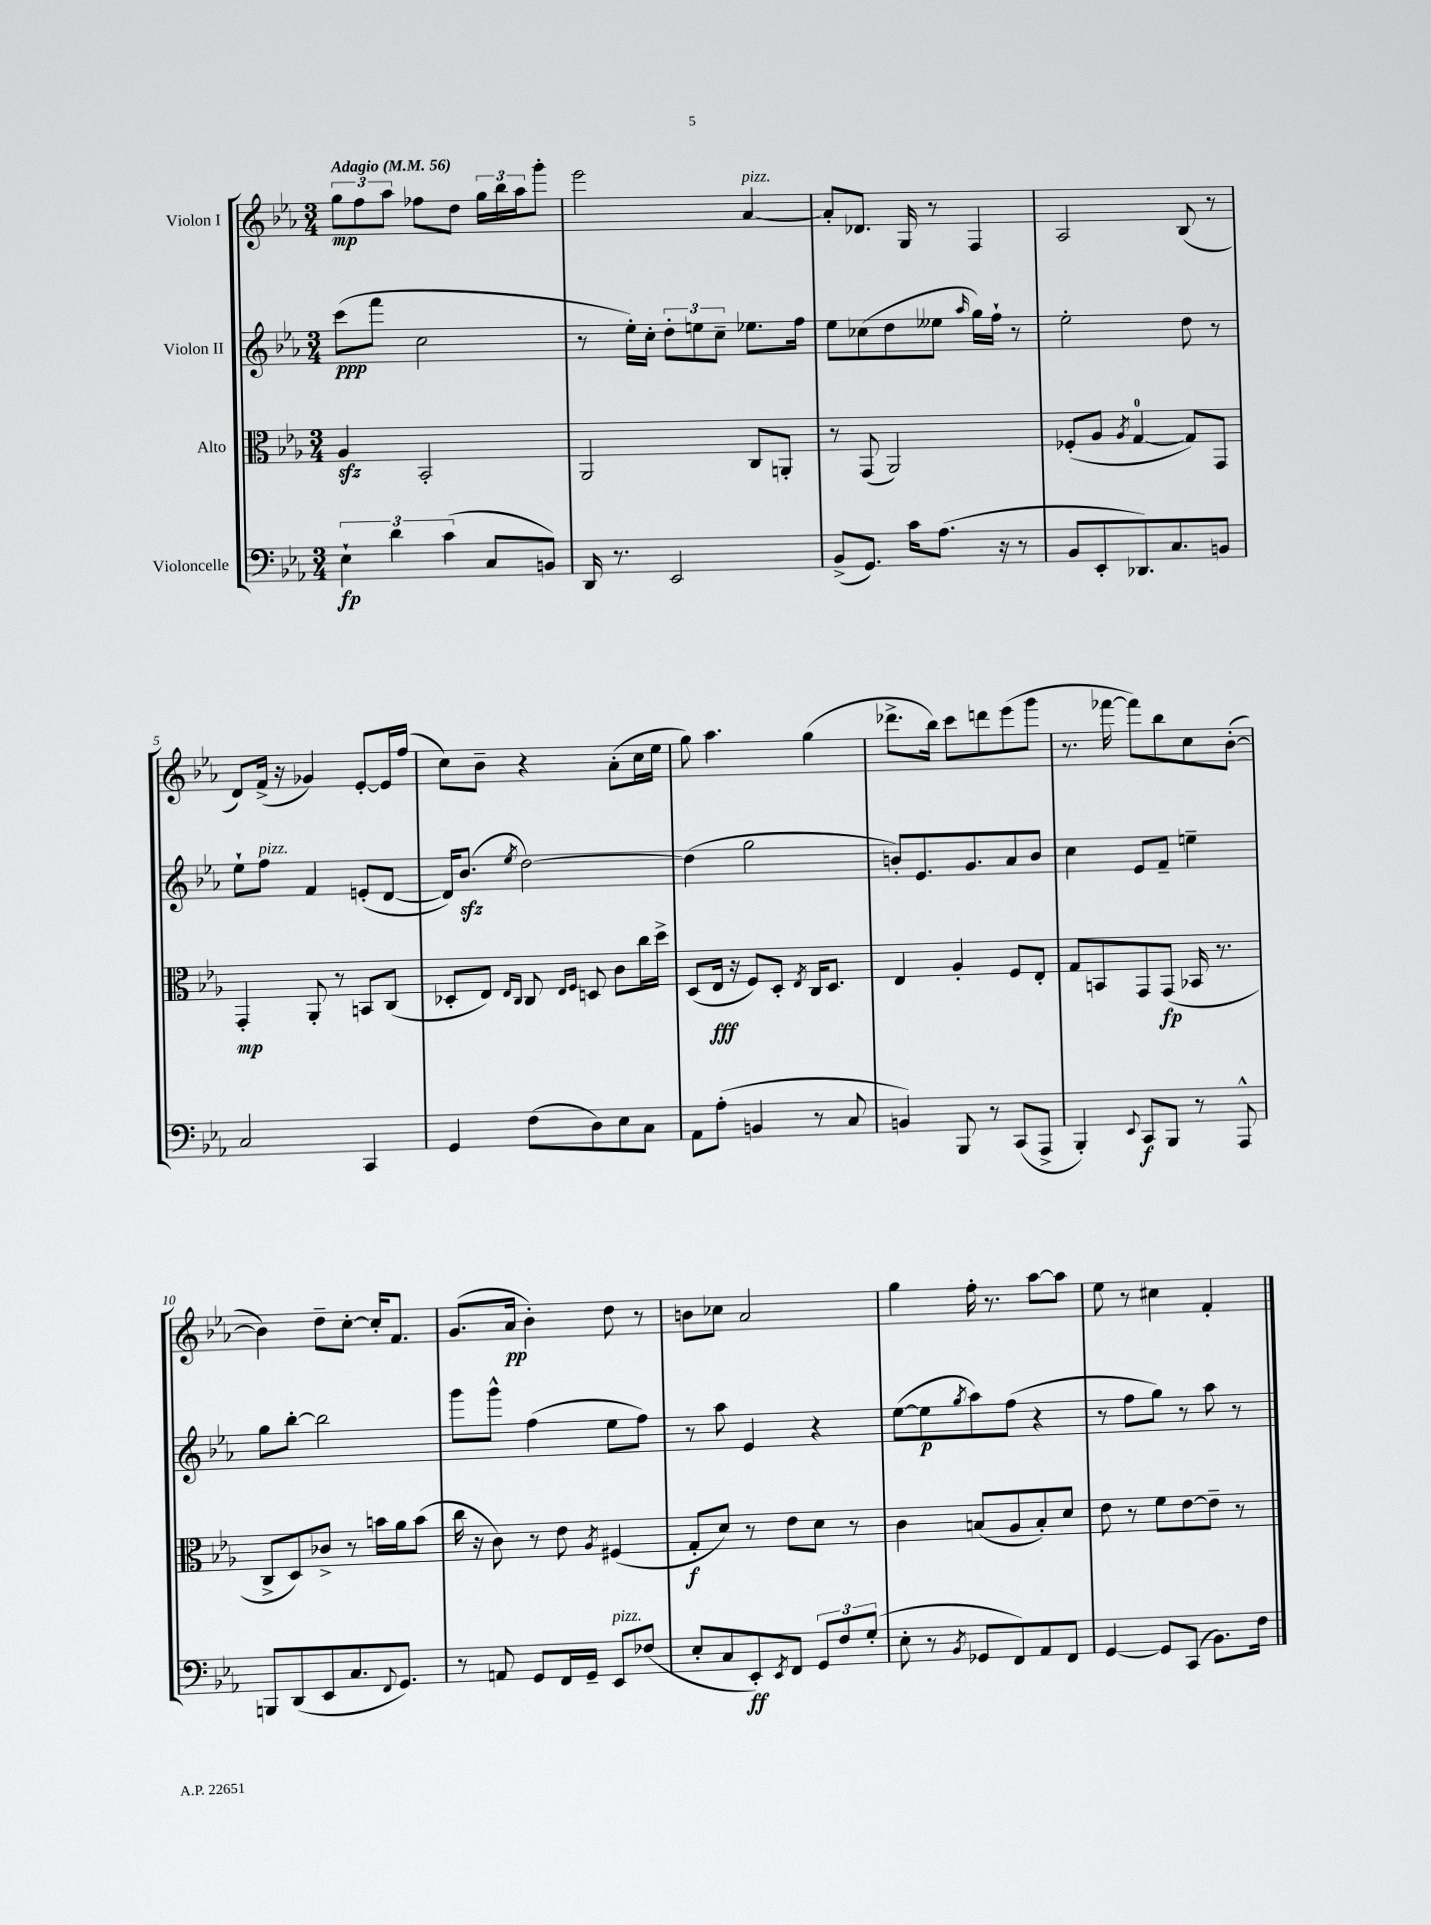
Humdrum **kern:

**kern	**kern	**kern	**kern
*staff4	*staff3	*staff2	*staff1
*clefF4	*clefC3	*clefG2	*clefG2
*k[b-e-a-]	*k[b-e-a-]	*k[b-e-a-]	*k[b-e-a-]
*M3/4	*M3/4	*M3/4	*M3/4
*MM56	*MM56	*MM56	*MM56
6E-`\	4A-/	(8ccc\L	12gg\L
.	.	.	12ff\
.	.	8fff\J	.
6d\	.	.	12aa-\J
.	2BB-'/	2cc\	8ff-\L
(6c\	.	.	.
.	.	.	8dd\J
8C/L	.	.	24gg\LL
.	.	.	24bb-\
.	.	.	24aa-\J
8BB/J)	.	.	8ggg'\J
=	=	=	=
16DD/	2AA-/	8r	2eee-\
8.r	.	.	.
.	.	16ee-'\LL)	.
.	.	16cc'\JJ	.
2EE-/	.	12dd'\L	.
.	.	12ee\	.
.	.	12cc~\J	.
.	8C/L	8.ee-\L	[4a-/
.	8AA'/J	.	.
.	.	16ff\Jk	.
=	=	=	=
(8BB-^/L	8r	8ee-\L	8a-'/]L
8.GG/J)	(8GG/	(8cc-\	8.d-/J
.	2AA-/)	8dd\	.
16c\LK	.	.	16G/
(8.A-\J	.	8ee--\J	8r
.	.	16qqaa-/	.
.	.	16gg\LL)	4F/
16r	.	16ff`\JJ	.
8r	.	8r	.
=	=	=	=
8BB-/L	(8F-'/L	2ee-'\	2A-/
8EE-'/	8A-/J	.	.
.	8qA-/	.	.
8.DD-/)	[4G/	.	.
8.C/	.	.	.
.	8G/]L)	8dd\	(8B-/
8BB/J	8GG/J	8r	8r
=	=	=	=
2C/	4GG'/	8ee-`\L	8d/L)
.	.	8ff\J	(16f^/Jk
.	.	.	16r
.	8AA-'/	4f/	4g-/)
.	8r	.	.
4CC/	8BB/L	(8e'/L	[8e-'/L
.	(8C/J	[8d/J	16e-/]L
.	.	.	(16ff/JJ
=	=	=	=
4GG/	8D-'/L	16d/]LK)	8cc\L)
.	.	(8.b-/J	.
.	8E-/J)	.	8b-~\J
.	16qqE-/LL	.	.
.	16qqC/JJ	8qee-/	.
(8F\L	8C/	[2dd\)	4r
.	16qqE-/LL	.	.
.	16qqF/JJ	.	.
8D\)	8D/	.	.
8E-\	8c\L	.	(8a-'\L
8C\J	16cc\L	.	16cc\L
.	16dd^\JJ	.	16ee-\JJ
=	=	=	=
8AA-\L	(8D/L	(4dd\]	8gg\)
(8A-'\J	16E-/Jk	.	4.aa-\
.	16r	.	.
4BB/	8F/L)	2gg\	.
.	8D'/J	.	.
.	8qE-/	.	.
8r	16C/LK	.	(4gg\
.	8.D/J	.	.
8C/	.	.	.
=	=	=	=
4BB/)	4E-/	8b'/L)	8.ddd-^\L
.	.	8.e-/	.
.	.	.	16bb-\Jk)
8BBB-/	4A-'/	.	8ccc\L
.	.	8.g/	.
8r	.	.	8ddd\
(8CC/L	8F/L	8a-/	(8eee-\
8AAA-^/J	8E-'/J	8b/J	8ggg\J
=	=	=	=
4BBB-'/)	8G/L	4cc\	8.r
.	8BB/	.	.
.	.	.	[16fff-\
8qqEE-/	.	.	.
8CC/L	8GG/	8e-/L	8fff-\]L)
8BBB-/J	(8GG/J	8f~/J	8bb-\
8r	16BB-/	4ee~\	8cc\
.	8.r	.	.
8AAA-^^/	.	.	([8b-'\J
=	=	=	=
8BBB/L	8C^/L	8gg\L	4b-\])
(8DD/	8D/)	[8bb-'\J	.
8EE-/	8c-^/J	2bb-\]	8dd~\L
8.C/	8r	.	[8cc'\J
.	16b\LL	.	16cc'/]LK
8qqFF/	.	.	.
8.GG/J)	16a-\J	.	8.f/J
.	(8b\J	.	.
=	=	=	=
8r	16cc\	8ggg\L	(8.g/L
.	16r	.	.
8AA/	8c\)	8ggg^^\J	.
.	.	.	16a-/Jk
8GG/L	8r	(4ff\	4b-'\)
16FF/L	8e-\	.	.
16GG~/JJ	.	.	.
.	8qA-/	.	.
8EE-/L	(4F#/	8ee-\L	8dd\
(8F-/J	.	8ff\J)	8r
=	=	=	=
8E-'/L	8G'/L	8r	8b\L
8C/	8d/J)	8aa-\	8cc-\J
8EE-'/)	8r	4e-/	2a-/
8qEE-/	.	.	.
8FF/J	8e-\L	.	.
12GG/L	8d\J	4r	.
12F/	.	.	.
.	8r	.	.
(12G'/J	.	.	.
=	=	=	=
8E-'\	4c\	([8ee-\L	4gg\
8r	.	8ee-\]	.
8qBB-/	.	8qgg/	.
8GG-/L	(8B/L	8aa-\)	16ff'\
.	.	.	8.r
8FF/)	8A-/	(8ff\J	.
8AA-/	8B'/)	4r	[8aa-\L
8FF/J	8d/J	.	8aa-\]J
=	=	=	=
[4GG/	8e-\	8r	8ee-\
.	8r	8ff\L	8r
8GG/]L	8f\L	8gg\J)	4cc#\
(8CC/J	[8e-\	8r	.
8.BB-\L)	8e-~\]J	8aa-\	4f'/
.	8r	8r	.
16F\Jk	.	.	.
==	==	==	==
*-	*-	*-	*-
